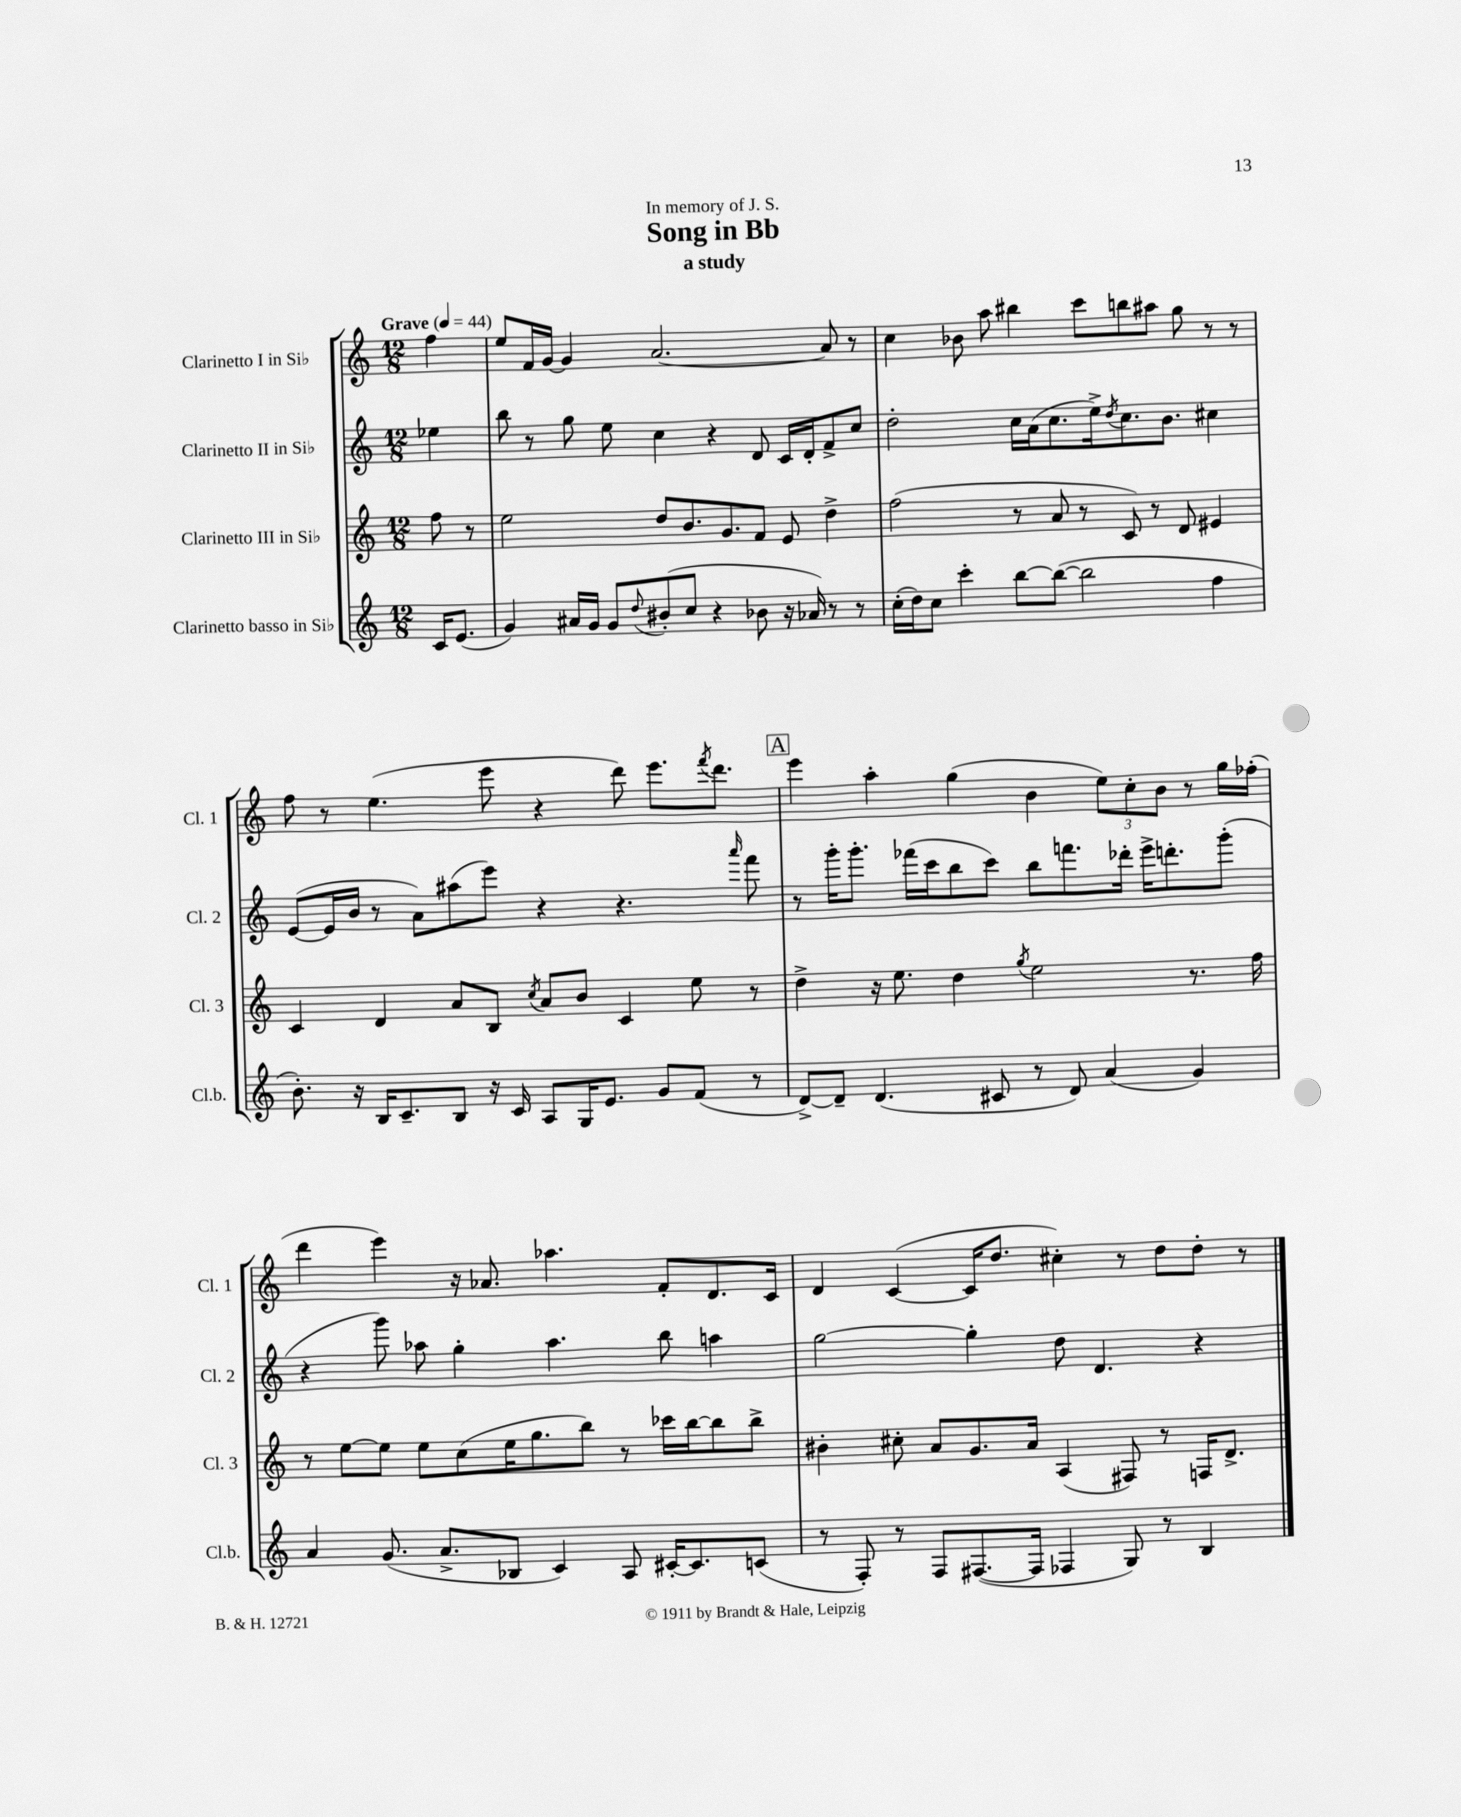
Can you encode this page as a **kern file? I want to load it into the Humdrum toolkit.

**kern	**kern	**kern	**kern
*part4	*part3	*part2	*part1
*staff4	*staff3	*staff2	*staff1
*I"Clarinetto basso in Si♭	*I"Clarinetto III in Si♭	*I"Clarinetto II in Si♭	*I"Clarinetto I in Si♭
*I'Cl.b.	*I'Cl. 3	*I'Cl. 2	*I'Cl. 1
*clefG2	*clefG2	*clefG2	*clefG2
*k[]	*k[]	*k[]	*k[]
*M12/8	*M12/8	*M12/8	*M12/8
*MM44	*MM44	*MM44	*MM44
=	=	=	=
!	!	!	!LO:TX:a:B:t=Grave
16c/KL	8ff\	4ee-X\	4ff\
(8.e/J	.	.	.
.	8r	.	.
=1	=1	=1	=1
4g/)	2ee\	8bb\	8ee/L
.	.	8r	16f/L
.	.	.	[16g/JJ
16a#X/LL	.	8gg\	4g/]
16g/JJ	.	.	.
8g/L	.	8ee\	.
8qqdd/	.	.	.
(8b#X'/	8dd/L	4cc\	[2.a/
8cc/J	8.b/	.	.
4r	.	4r	.
.	8.g/	.	.
8b-X\	8f/J	8d/	.
16r	8e/	16c/LL	.
16a-X/)	.	16d'/J	.
8r	4dd^\	8f^/	8a/]
8r	.	8cc/J	8r
=2	=2	=2	=2
(16cc'\LL	(2ff\	2dd'\	4cc\
16dd\J)	.	.	.
8cc\J	.	.	.
4ccc'\	.	.	8b-X\
.	.	.	8aa\
[8bb\L	8r	16cc\LL	4bb#X\
.	.	(16a\J	.
(8bb\J_	8a/	8.cc\	.
2bb\]	8r	.	8ccc\L
.	.	16ee^\k)	.
.	.	8qdd/	.
.	8c/)	8.cc\	8bbn\
.	8r	.	8aa#X\J
.	.	8.b\J	.
.	8d/	.	8gg\
4ff\	4e#X/	4cc#X\	8r
.	.	.	8r
!!LO:LB:g=z
=3	=3	=3	=3
8.b'\)	4c/	([8e/L	8ff\
.	.	16e/L]	8r
16r	.	16b/JJ	.
16B/KL	4d/	8r	(4.ee\
8.c~/	.	.	.
.	.	8a\L)	.
8B/J	8a/L	(8aa#X\	.
16r	8B/J	8eee\J)	8eee\
16c/	.	.	.
.	8qcc/	.	.
8A/L	8a/L	4r	4r
16G/K	8b/J	.	.
8.e/J	.	.	.
.	4c/	4.r	8ddd\)
8g/L	.	.	8.eee\L
(8f/J	8ee\	.	.
.	.	.	8qfff/
.	.	.	8.ddd\J
.	.	16qqaaa/	.
8r	8r	8fff\	.
!!LO:REH:place=s1:t=A
=4	=4	=4	=4
[8d^/L)	4dd^\	8r	4eee\
8d~/J]	.	16ggg'\KL	.
.	.	8.ggg'\J	.
(4.d/	16r	.	4aa'\
.	8.ee\	.	.
.	.	(16fff-X\LL	.
.	.	16ccc\J	.
.	4dd\	8bb\	(4gg\
8c#X/	.	8ccc\J)	.
.	8qgg/	.	.
8r	2ee\	8bb\L	4b\
8d/)	.	8.fffn\	.
(4a/	.	.	12ee\L)
.	.	16ddd-X'\Jk	.
.	.	.	12cc'\
.	.	16eee^\KL	.
.	.	.	12b\J
.	.	8.dddn'\	.
4g/)	8.r	.	8r
.	.	(8ggg'\J	16gg\LL
.	16ff\	.	(16ff-X'\JJ
!!LO:LB:g=z
=5	=5	=5	=5
4a/	8r	4r	4ddd\
.	[8ee\L	.	.
(8.g/	8ee\J]	8ggg\)	4eee\)
.	8ee\L	8aa-X\	.
8.a^/L	.	.	.
.	(8cc\	4gg'\	16r
.	.	.	8.a-X/
8B-X/J	16ee\K	.	.
.	8.gg\	.	.
4c/)	.	4.aa-\	4.aa-X\
.	8bb\J)	.	.
8A/	8r	.	.
[16c#X'/KL	16ccc-X\LL	8bb\	8f'/L
8.c#/]	[16bb\J	.	.
.	8bb\]	4aan\	8.d/
(8cn/J	8bb^\J	.	.
.	.	.	16c/Jk
=6	=6	=6	=6
8r	4b#X'\	[2gg\	4d/
8F'/)	.	.	.
8r	8cc#X'\	.	([4c/
8F/L	8a/L	.	.
([8.F#X/	8.g/	4gg'\]	16c/KL]
.	.	.	8.dd/J
16F#/Jk]	16a/Jk	.	.
4F-X/	(4A/	8dd\	4cc#X'\)
.	.	4.d/	.
8G/)	8F#X/)	.	8r
8r	8r	.	8dd\L
4B/	16Fn/KL	4r	8dd'\J
.	8.d^/J	.	.
.	.	.	8r
==	==	==	==
*-	*-	*-	*-
